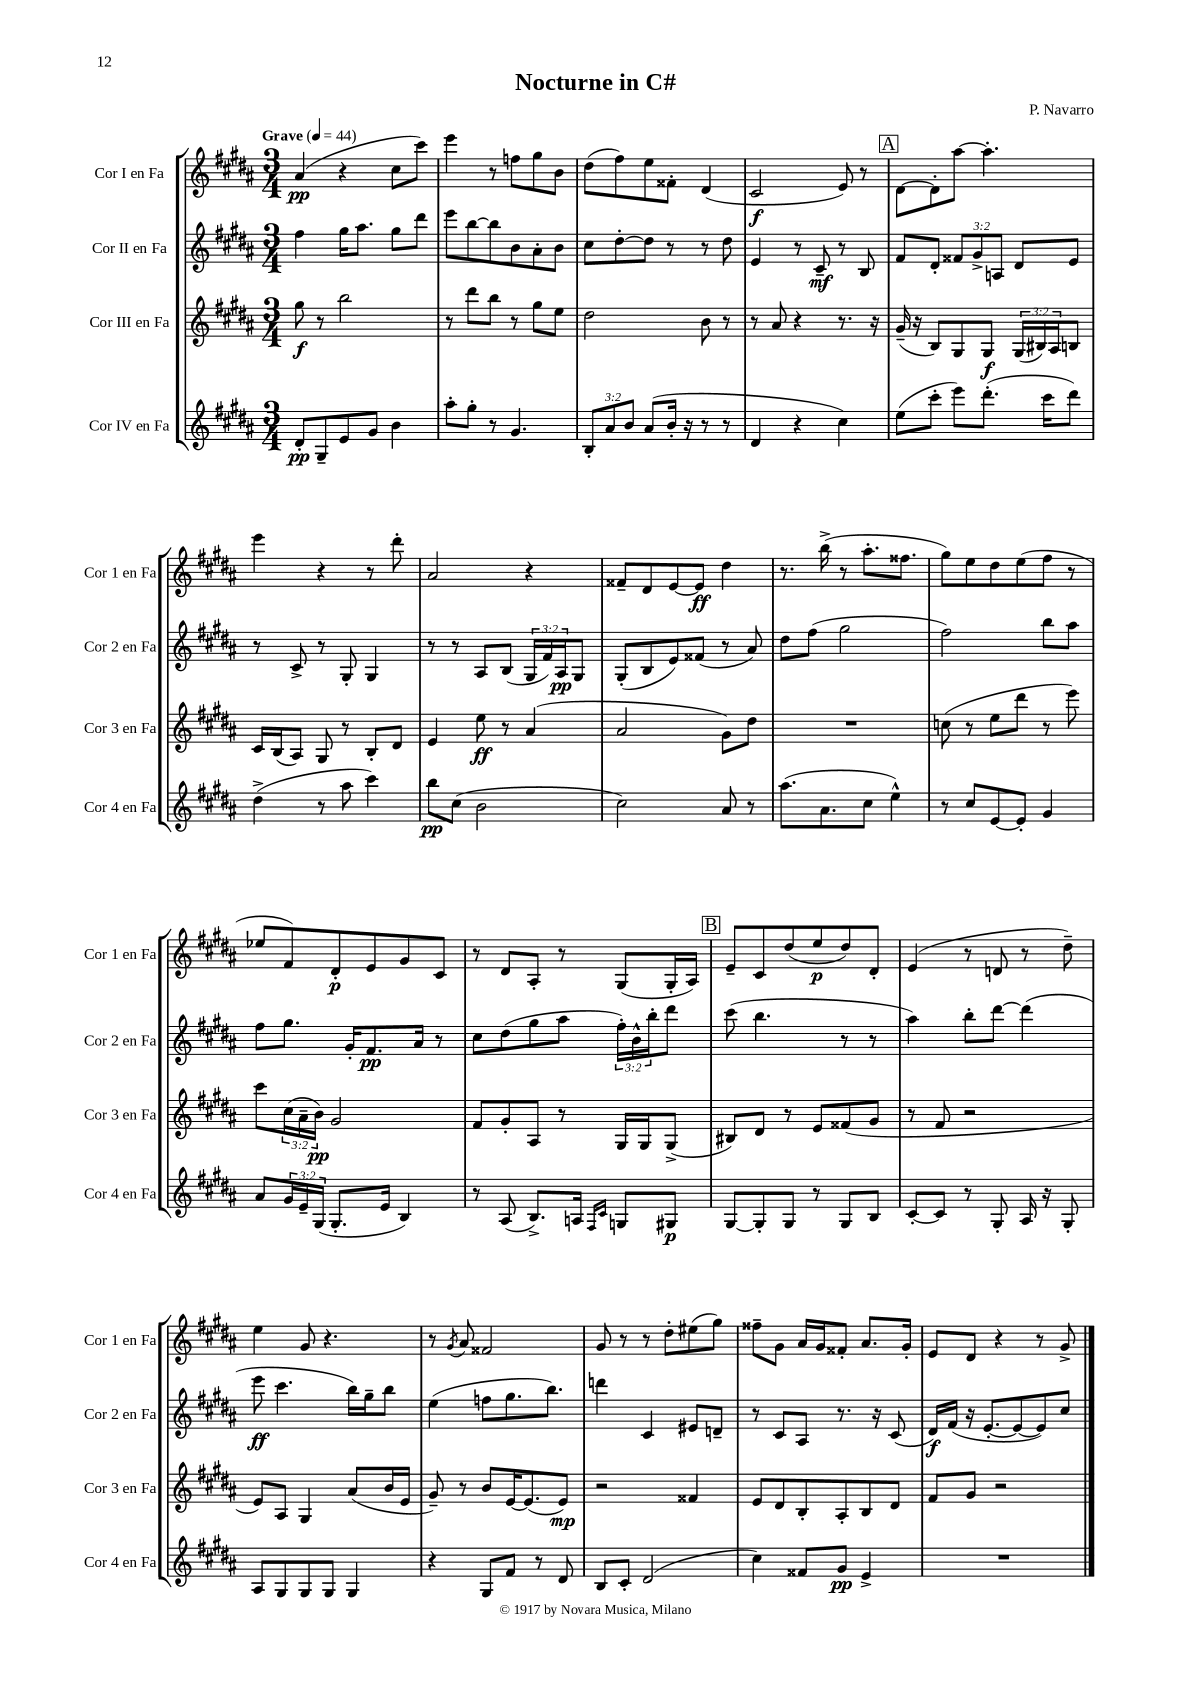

**kern	**kern	**kern	**kern
*staff4	*staff3	*staff2	*staff1
*clefG2	*clefG2	*clefG2	*clefG2
*k[f#c#g#d#a#]	*k[f#c#g#d#a#]	*k[f#c#g#d#a#]	*k[f#c#g#d#a#]
*M3/4	*M3/4	*M3/4	*M3/4
*MM44	*MM44	*MM44	*MM44
8d#'	8gg#	4ff#	(4a#
8G#~	8r	.	.
8e	2bb	16gg#	4r
.	.	8.aa#	.
8g#	.	.	.
4b	.	8gg#	8cc#
.	.	8ddd#	8ccc#)
=	=	=	=
8aa#'	8r	8eee	4eee
8gg#'	8ddd#	[8bb	.
8r	8bb	8bb]	8r
4.g#	8r	8b	8ff
.	8gg#	8a#'	8gg#
.	8ee	8b	8b
=	=	=	=
12B'	2dd#	8cc#	(8dd#
12a#	.	.	.
.	.	[8dd#'	8ff#)
12b	.	.	.
(8a#	.	8dd#]	8ee
16b'	.	8r	8f##'
16r	.	.	.
8r	8b	8r	(4d#
8r	8r	8dd#	.
=	=	=	=
4d#	8r	4e	2c#
.	8a#	.	.
4r	4r	8r	.
.	.	8c#~	.
4cc#)	8.r	8r	8e)
.	.	8B	8r
.	16r	.	.
=	=	=	=
(8ee	(16g#~	8f#	[8d#
.	16r	.	.
8ccc#'	8B)	8d#'	8d#']
8eee)	8G#	12f##	[8aa#
.	.	12g#^	.
(8.ddd#'	8G#	.	4.aa#']
.	.	12A	.
.	(24G#	8d#	.
.	24B#)	.	.
16ccc#	.	.	.
.	24A#	.	.
8ddd#)	8B	8e	.
=	=	=	=
(4dd#^	16c#	8r	4eee
.	(16B	.	.
.	8A#)	8c#^	.
8r	8G#	8r	4r
8aa#	8r	8G#'	.
4ccc#)	8B'	4G#	8r
.	8d#	.	8ddd#'
=	=	=	=
8bb	4e	8r	2a#
(8cc#	.	8r	.
2b	8ee	8A#	.
.	8r	(8B	.
.	(4a#	24G#	4r
.	.	24f#)	.
.	.	24A#	.
.	.	8G#	.
=	=	=	=
2cc#)	2a#	(8G#'	8f##~
.	.	8B	8d#
.	.	8e)	[8e
.	.	(8f##	8e]
8a#	8g#)	8r	4dd#
8r	8dd#	8a#)	.
=	=	=	=
(8.aa#	2.r	8dd#	8.r
.	.	(8ff#	.
8.a#	.	.	(16bb^
.	.	2gg#	8r
8cc#	.	.	8.aa#'
4ee^^)	.	.	.
.	.	.	8.ff##
=	=	=	=
8r	(8cc	2ff#)	8gg#)
8cc#	8r	.	8ee
[8e	8ee	.	8dd#
8e']	8ddd#	.	(8ee
4g#	8r	8bb	8ff#
.	8eee)	8aa#	8r
=	=	=	=
8a#	8ccc#	8ff#	8ee-
24g#	(24cc#	8.gg#	8f#)
24e~	24a#~	.	.
(24G#	24b)	.	.
8.G#'	2g#	.	8d#'
.	.	16g#'	.
.	.	8.f#	8e
16e	.	.	.
4B)	.	.	8g#
.	.	16a#	.
.	.	8r	8c#
=	=	=	=
8r	8f#	8cc#	8r
(8A#	8g#'	(8dd#	8d#
8.B^)	8A#	8gg#	8A#'
.	8r	8aa#	8r
16A	.	.	.
16qqF#	.	.	.
16qqc#	.	.	.
8G	16G#	24ff#')	(8G#
.	.	24b^^	.
.	16G#	.	.
.	.	24bb'	.
8G#	(8G#^	8ddd#	16G#'
.	.	.	16A#)
=	=	=	=
[8G#	8B#)	(8ccc#	8e~
8G#']	8d#	4.bb	8c#
8G#	8r	.	(8dd#
8r	8e	.	8ee
8G#	(8f##	8r	8dd#)
8B	8g#	8r	8d#'
=	=	=	=
[8c#'	8r	4aa#)	(4e
8c#]	8f#	.	.
8r	2r	8bb'	8r
8G#'	.	[8ddd#	8d
16A#	.	(4ddd#]	8r
16r	.	.	.
8G#'	.	.	8dd#~)
=	=	=	=
8A#	8e)	8eee	4ee
8G#	8A#	4.ccc#	.
8G#	4G#	.	8g#
8G#	.	.	4.r
4G#	(8a#	16bb)	.
.	.	16gg#~	.
.	16b	8bb	.
.	16e	.	.
=	=	=	=
4r	8g#~)	(4ee	8r
.	.	.	8qg#
.	8r	.	8a#
8G#	8b	8ff	2f##
8f#	[16e	8.gg#	.
.	(8.e]	.	.
8r	.	.	.
.	.	8.bb)	.
8d#	8e)	.	.
=	=	=	=
8B	2r	4ddd	8g#
8c#'	.	.	8r
(2d#	.	4c#	8r
.	.	.	8dd#'
.	4f##	8e#	(8ee#
.	.	8d~	8gg#)
=	=	=	=
4cc#)	8e	8r	8ff##~
.	8d#	8c#	8g#
8f##	8B'	8A#	16a#
.	.	.	16g#
8g#	8A#'	8.r	8f##'
4e^	8B	.	8.a#
.	.	16r	.
.	8d#	(8c#	.
.	.	.	16g#'
=	=	=	=
2.r	8f#	16d#)	8e
.	.	(16f#	.
.	8g#	16r	8d#
.	.	[8.e'	.
.	2r	.	4r
.	.	8e_	.
.	.	8e])	8r
.	.	8cc#	8g#^
==	==	==	==
*-	*-	*-	*-
